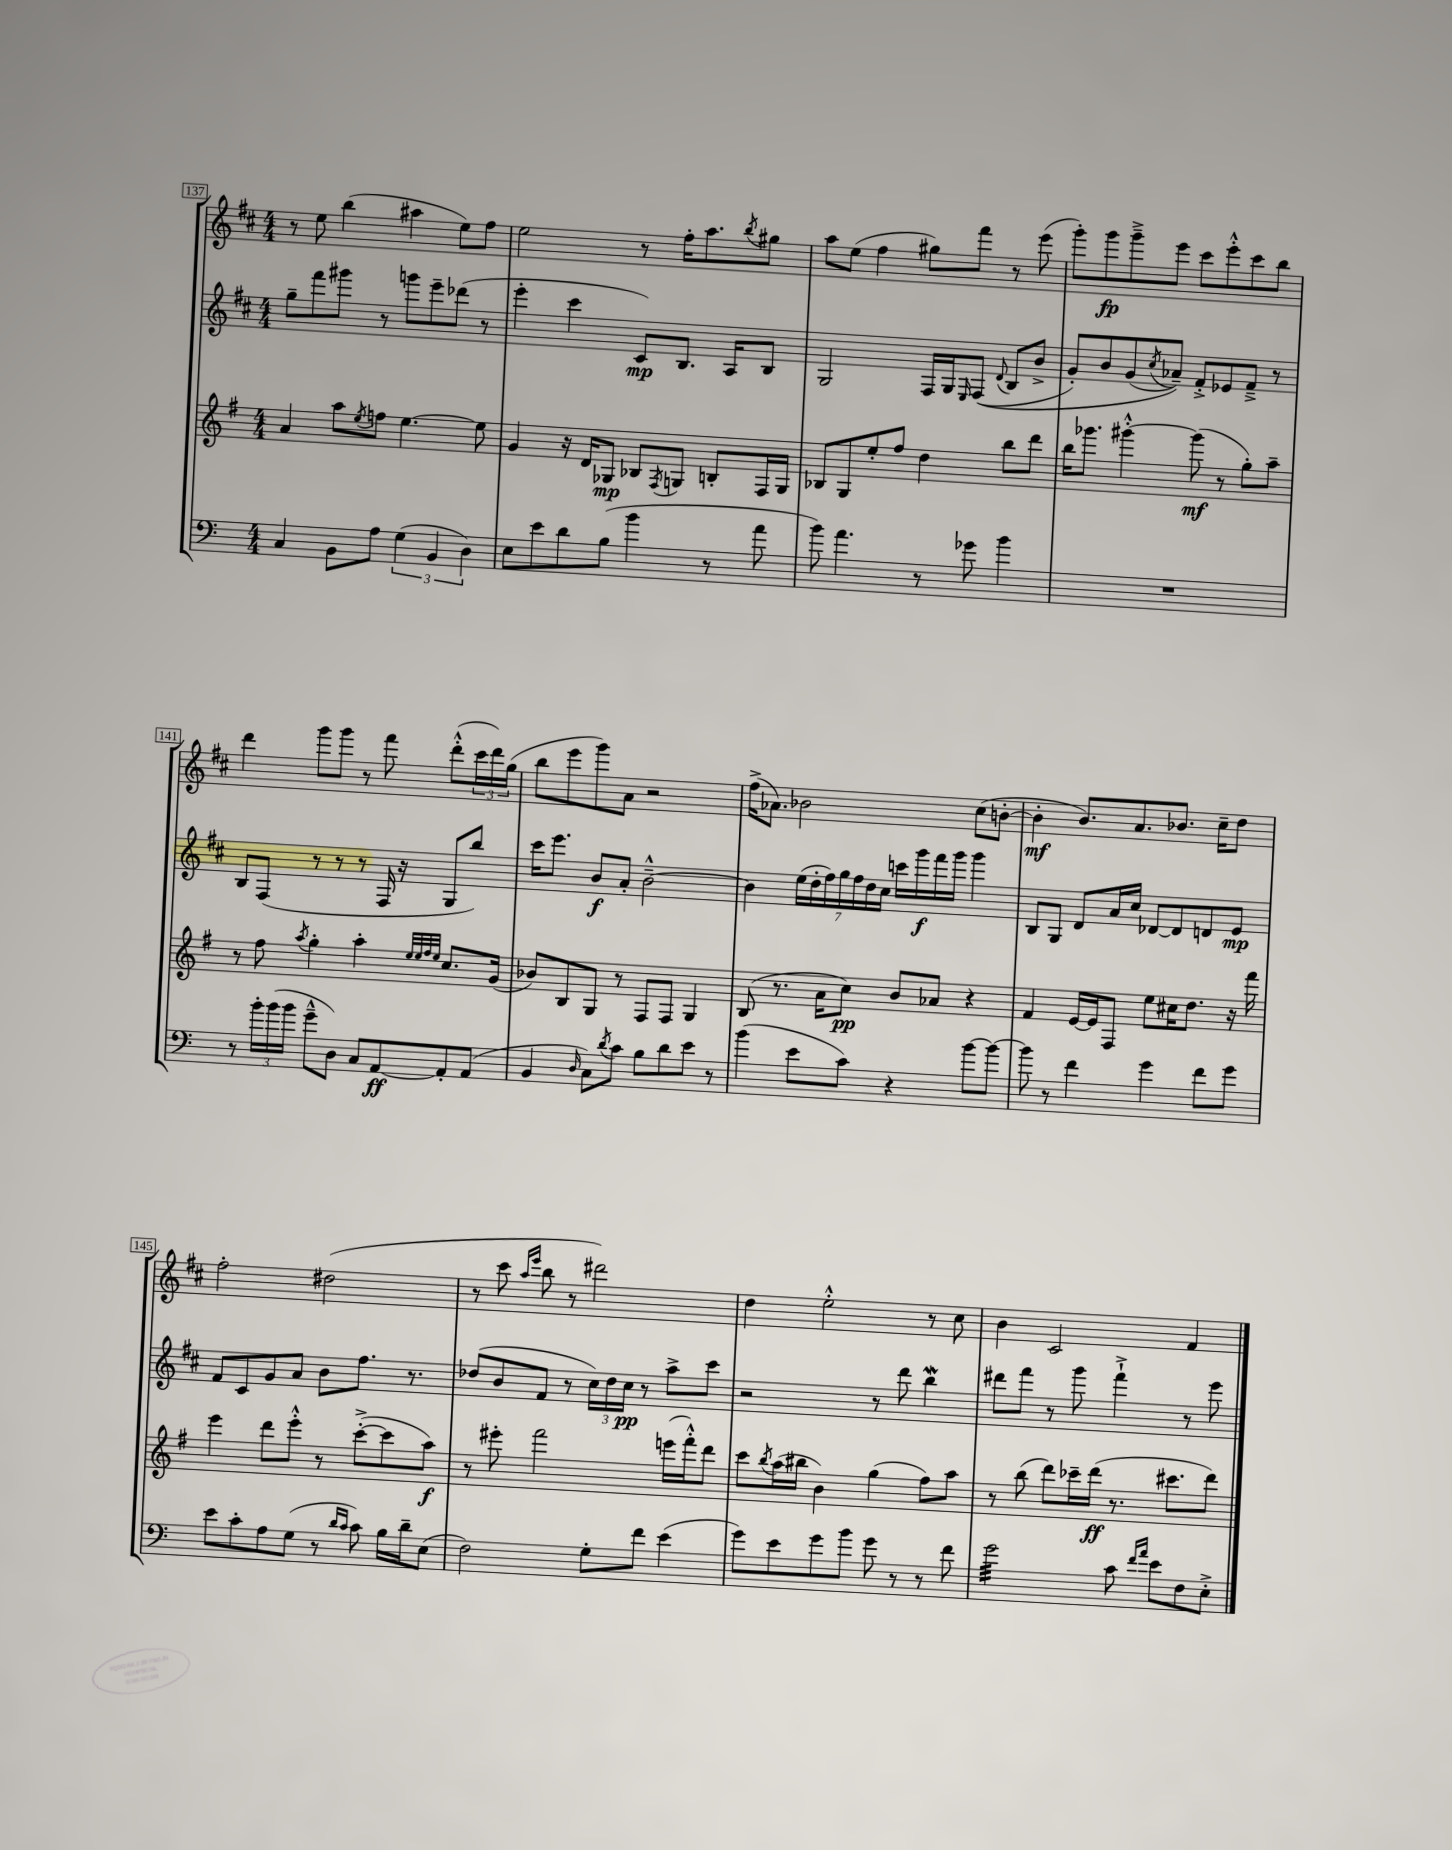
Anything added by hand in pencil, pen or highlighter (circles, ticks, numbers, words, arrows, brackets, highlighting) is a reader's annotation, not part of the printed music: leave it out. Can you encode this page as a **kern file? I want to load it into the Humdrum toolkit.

**kern	**kern	**kern	**kern
*staff4	*staff3	*staff2	*staff1
*clefF4	*clefG2	*clefG2	*clefG2
*k[]	*k[f#]	*k[f#c#]	*k[f#c#]
*M4/4	*M4/4	*M4/4	*M4/4
4C	4a	8gg~	8r
.	.	8fff#	8ee
8BB	8aa	8ggg#	(4bb
.	8qee	.	.
8A	8ff	8r	.
(6G	[4.ee	8ggg	4aa#
.	.	8eee~	.
6BB	.	.	.
.	.	(8ddd-	8ee)
6D)	.	.	.
.	8ee]	8r	8ff#
=	=	=	=
8E	4g	4eee'	2ee
8e	.	.	.
8d	16r	4ccc#	.
.	16d	.	.
(8B	8G-	.	.
4b	8B-	8c#)	8r
.	8qF#	.	.
.	8G	8.B	16ff#'
.	.	.	8.aa
8r	8B'	.	.
.	.	16A	.
.	.	.	8qbb
8a	16F#	8B	8gg#
.	16G	.	.
=	=	=	=
8b)	8B-	2G	8aa
4.a	8G	.	(8ee
.	8ee'	.	4ff#
.	8ff#	.	.
8r	4dd	16F#	8gg#)
.	.	16G	.
.	.	16qqE	.
8g-	.	&((8F#	8fff#
.	.	8qqd	.
4b	8bb	8B	8r
.	8ddd	8b^	(8eee
=	=	=	=
1r	16bb	8g')	8ggg')
.	8.ggg-	.	.
.	.	8b	8ggg
.	[4ggg#'^^	(8g	8ggg~^
.	.	8qcc#	.
.	.	8a-~)&)	8eee
.	(8ggg#]	8f#'^	8ccc#
.	8r	8e-	8eee'^^
.	8gg')	8f#~^	8ccc#
.	8aa~	8r	8bb
=	=	=	=
8r	8r	8B	4ddd
24b'	8ff#	(8F#	.
(24b	.	.	.
24b	.	.	.
.	8qaa	.	.
8g~^^	4gg'	8r	8ggg
8D)	.	8r	8ggg
8C	4aa'	8r	8r
[8AA	.	16F#	8fff#
.	.	16r	.
.	32qqee	.	.
.	32qqee	.	.
.	32qqff#	.	.
.	32qqee	.	.
8AA']	8.cc	8G	(8ddd'^^
(8AA	.	8bb)	24ccc#
.	.	.	24ddd)
.	(16g	.	.
.	.	.	(24gg
=	=	=	=
4BB	8b-)	16ccc#	8bb
.	.	8.eee	.
.	8B	.	8eee
16qqD	.	.	.
8C)	8G	8b	8ggg)
8qd	.	.	.
8c	8r	8a'	8a
8B	8F#	[2b~^^	2r
8d	8F#	.	.
8e	4G	.	.
8r	.	.	.
=	=	=	=
(4b	(8B	4b]	(16ff#^
.	.	.	8.a-)
.	8.r	.	.
8e	.	(28ee	2b-
.	.	28dd'	.
.	16a	.	.
.	.	28ff#)	.
.	.	28gg	.
8c)	8cc)	.	.
.	.	28ff#	.
.	.	28dd	.
.	.	28cc#	.
4r	8b	16ccc	.
.	.	16ggg	.
.	8a-	16fff#	.
.	.	16ggg	.
[8b	4r	4ggg	(8cc#
8b_	.	.	[8b'
=	=	=	=
8b]	4f#	8B	4b']
8r	.	8G	.
4f	[16e	8d	8.b)
.	16e]	.	.
.	8F#	16a	.
.	.	16cc#	8.a
4g	8ee	[8d-	.
.	16cc#	8d-]	8.b-
.	8.dd	.	.
8f	.	8d	.
.	.	.	16cc#~
8g	16r	8e	8dd
.	16fff#	.	.
=	=	=	=
8e	4eee	8f#	2ff#'
8c'	.	8c#	.
8A	8ddd	8g	.
(8G	8eee'^^	8a	.
8r	8r	8b	(2dd#
16qqd	.	.	.
16qqc	.	.	.
8c)	([8ccc'^	8.ff#	.
16B	8ccc]	.	.
16d~	.	8.r	.
(8E	8aa)	.	.
=	=	=	=
2F)	8r	(8dd-	8r
.	8eee#'	8b	8ccc#
.	.	.	16qqaa
.	.	.	16qqeee
.	2fff#	8f#	8bb
.	.	8r	8r
8G'	.	24cc#)	2ddd#)
.	.	24dd-	.
.	.	24cc#	.
8f	.	8r	.
(4e	(16eee	8aa^	.
.	16fff#'^^)	.	.
.	8ddd	8ccc#	.
=	=	=	=
8g)	8ccc	2r	4dd
.	8qbb	.	.
8e	(16aa	.	.
.	16bb#	.	.
8g	4b)	.	2ee'^^
8b	.	.	.
8g	(4gg	8r	.
8r	.	8ddd	.
8r	8ff#)	4bb	8r
8f	8aa	.	8cc#
=	=	=	=
2g	8r	8ddd#	4b
.	(8bb	8fff#	.
.	8ddd)	8r	2c#
.	16ccc-~	8ggg	.
.	(16ddd	.	.
8c	8.r	4fff#`^	.
16qqf	.	.	.
16qqa	.	.	.
8e	.	.	.
.	8.ccc#	.	.
8F	.	8r	4f#
8E'^	8ddd)	8eee	.
==	==	==	==
*-	*-	*-	*-
